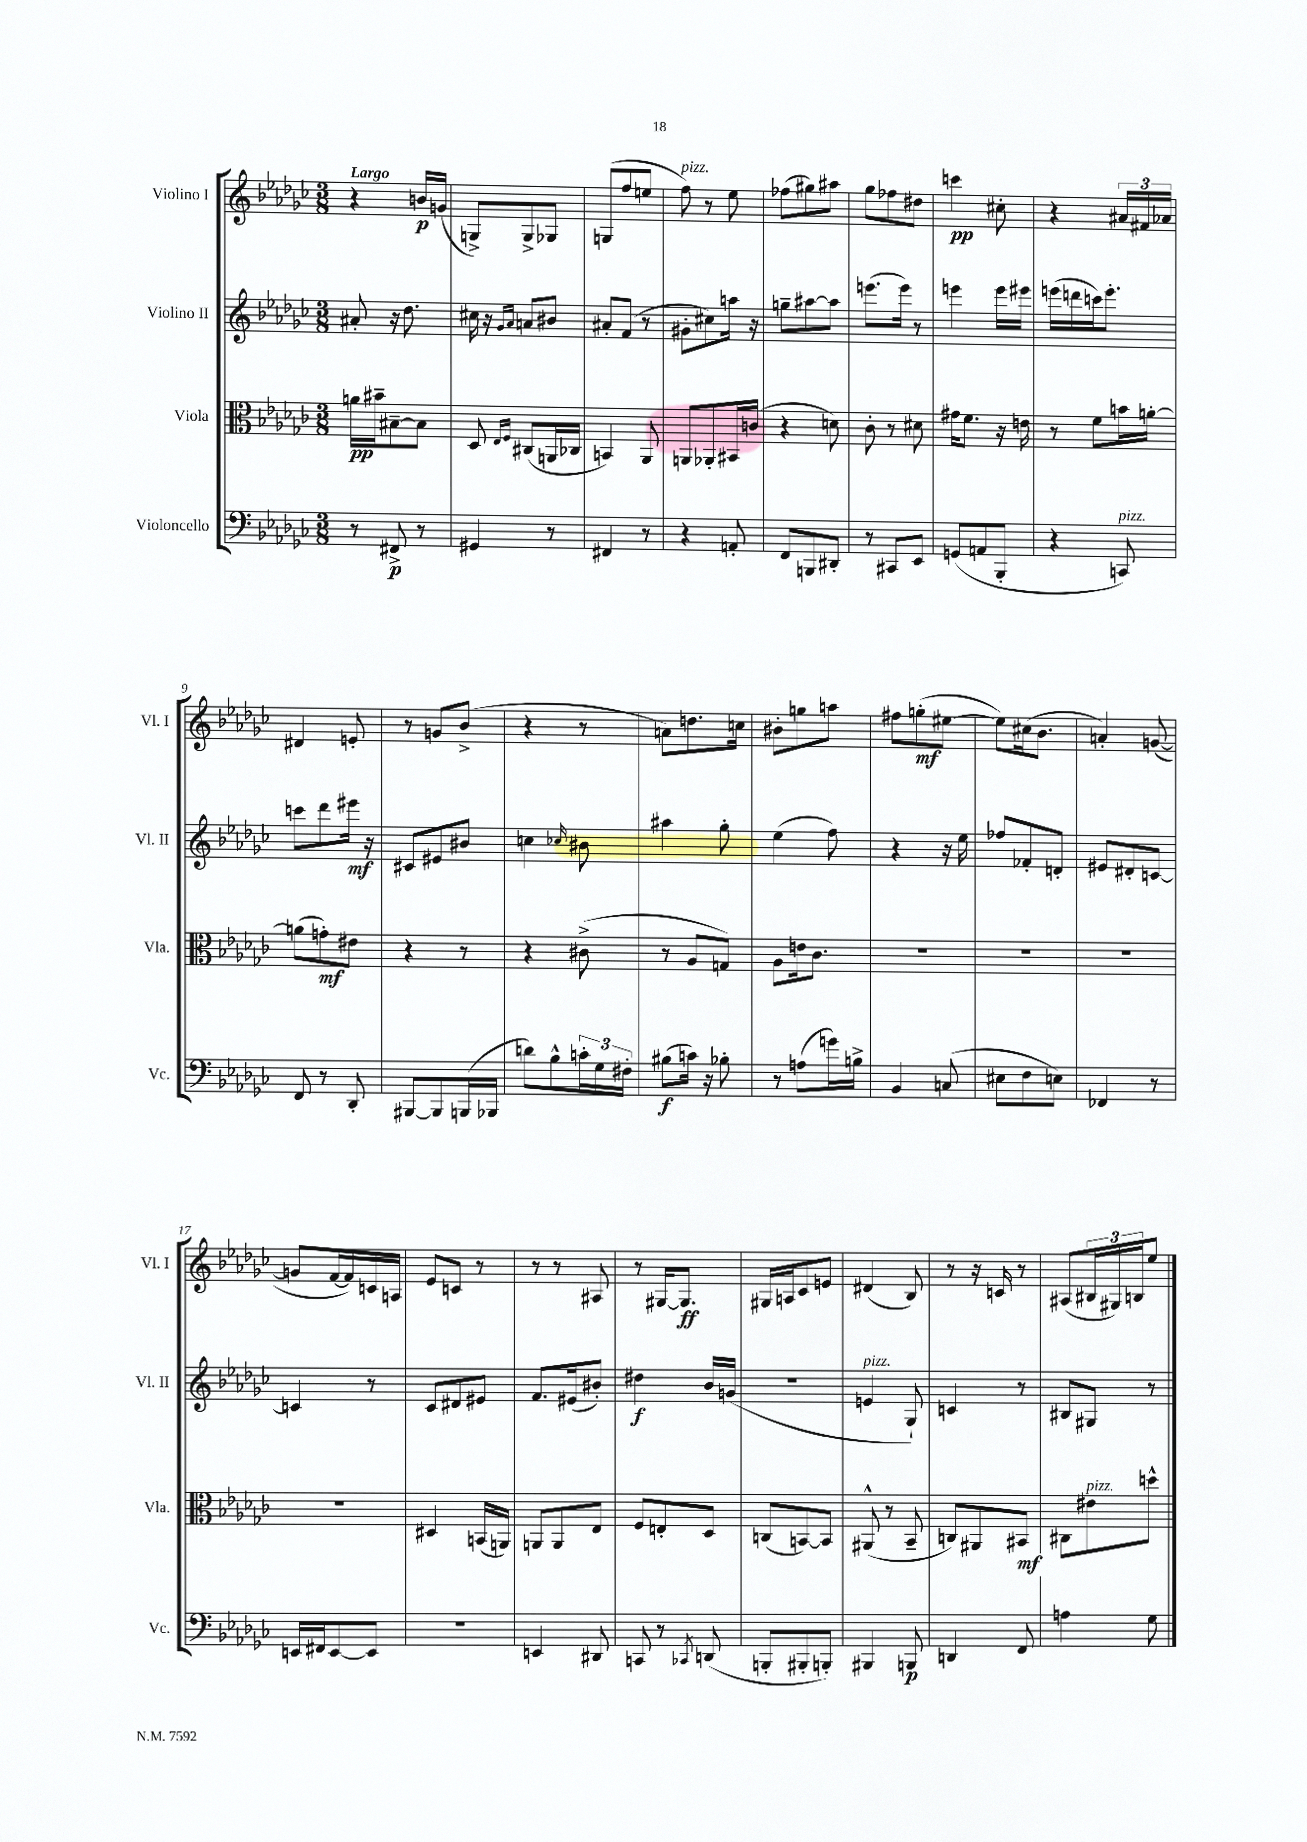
<<
\new StaffGroup <<
\new Staff = "s0" \with { instrumentName = "Violino I" shortInstrumentName = "Vl. I" } {
    \clef treble \key ges \major \numericTimeSignature \time 3/8 \tempo "Largo"
    r4 b'16\p g'16( |
    g8->) g8-> ges8 |
    g8( f''8 e''8 |
    f''8^\markup { \italic "pizz." }) r8 ees''8 |
    fes''8( gis''8) ais''8 |
    ges''8 fes''8 dis''8 |
    c'''4\pp cis''8-. |
    r4 \tuplet 3/2 { ais'16 fis'16 aes'16 } |
    dis'4 e'8-. |
    r8 g'8 bes'8->( |
    r4 r8 |
    a'8) d''8. c''16 |
    bis'8-. g''8 a''8 |
    fis''8 g''8-.\mf( eis''8~ |
    eis''8) cis''16( bes'8. |
    a'4-.) g'8~( |
    g'8 f'16~ f'16) c'16 a16 |
    ees'8 c'8 r8 |
    r8 r8 ais8 |
    r8 gis16~ gis8.\ff |
    gis16 a16 ces'8 e'8 |
    dis'4( bes8) |
    r8 r16 c'16 r8 |
    ais8( \tuplet 3/2 { bis16 gis16) b16 } ees''8 \bar "|." |
}
\new Staff = "s1" \with { instrumentName = "Violino II" shortInstrumentName = "Vl. II" } {
    \clef treble \key ges \major \numericTimeSignature \time 3/8
    ais'8-. r16 des''8. |
    cis''16 r16 \grace { ges'16 aes'16 } a'8 bis'8 |
    ais'8-. f'8( r8 |
    gis'8-. cis''8) a''16 r16 |
    g''8-- ais''8~ ais''8 |
    e'''8.( e'''16) r8 |
    e'''4 e'''16 eis'''16 |
    e'''16( d'''16 c'''16) e'''8.-. |
    c'''8 des'''8 eis'''16\mf r16 |
    cis'8 eis'8 bis'8 |
    c''4 \grace { ces''16 } bis'8 |
    ais''4 ges''8-. |
    ees''4( f''8) |
    r4 r16 ees''16 |
    fes''8 fes'8-. d'8-. |
    eis'8 dis'8-. c'8~ |
    c'4 r8 |
    ces'8 dis'8 eis'8 |
    f'8. eis'16( bis'8-.) |
    dis''4\f bes'16 g'16( |
    R4. |
    e'4^\markup { \italic "pizz." } ges8-!) |
    c'4 r8 |
    bis8 gis8 r8 \bar "|." |
}
\new Staff = "s2" \with { instrumentName = "Viola" shortInstrumentName = "Vla." } {
    \clef alto \key ges \major \numericTimeSignature \time 3/8
    a'16\pp bis'16-- bis8~-- bis8 |
    des8 \grace { ees16 f16 } cis8( a,16 ces16 |
    b,4) aes,8 |
    a,8 aes,8-. bis,16 c'16( |
    r4 d'8) |
    ces'8-. r8 dis'8 |
    gis'16 f'8. r16 e'16 |
    r8 f'8 b'16 a'16~-. |
    a'8( g'8-.\mf) eis'8 |
    r4 r8 |
    r4 cis'8->( |
    r8 aes8 g8) |
    aes8 e'16 ces'8. |
    R4. |
    R4. |
    R4. |
    R4. |
    dis4 b,16( a,16) |
    a,8 a,8 ees8 |
    f8 e8-. des8 |
    c8( b,8~) b,8 |
    ais,8-^( r8 bes,8-- |
    c8) ais,8 bis,8\mf |
    cis8 eis'8^\markup { \italic "pizz." } d''8-^ \bar "|." |
}
\new Staff = "s3" \with { instrumentName = "Violoncello" shortInstrumentName = "Vc." } {
    \clef bass \key ges \major \numericTimeSignature \time 3/8
    r8 fis,8->\p r8 |
    gis,4 r8 |
    fis,4 r8 |
    r4 a,8-. |
    f,8 b,,8 dis,8-. |
    r8 cis,8 ees,8 |
    g,8( a,8 bes,,8-. |
    r4 c,8^\markup { \italic "pizz." }) |
    f,8 r8 des,8-. |
    bis,,8~ bis,,8 b,,16( bes,,16 |
    d'8) bes8-^ \tuplet 3/2 { c'16-. ges16 fis16-. } |
    bis8\f( c'16) r16 bes8-. |
    r8 a8( g'16) b16-> |
    bes,4 c8( |
    eis8 f8 e8) |
    fes,4 r8 |
    e,16 fis,16 e,8~ e,8 |
    R4. |
    e,4 dis,8 |
    c,8 r8 \acciaccatura { ces,8 } d,8( |
    b,,8-. bis,,8-. b,,8-.) |
    bis,,4 b,,8\p |
    d,4 f,8 |
    a4 ges8 \bar "|." |
}
>>
>>
